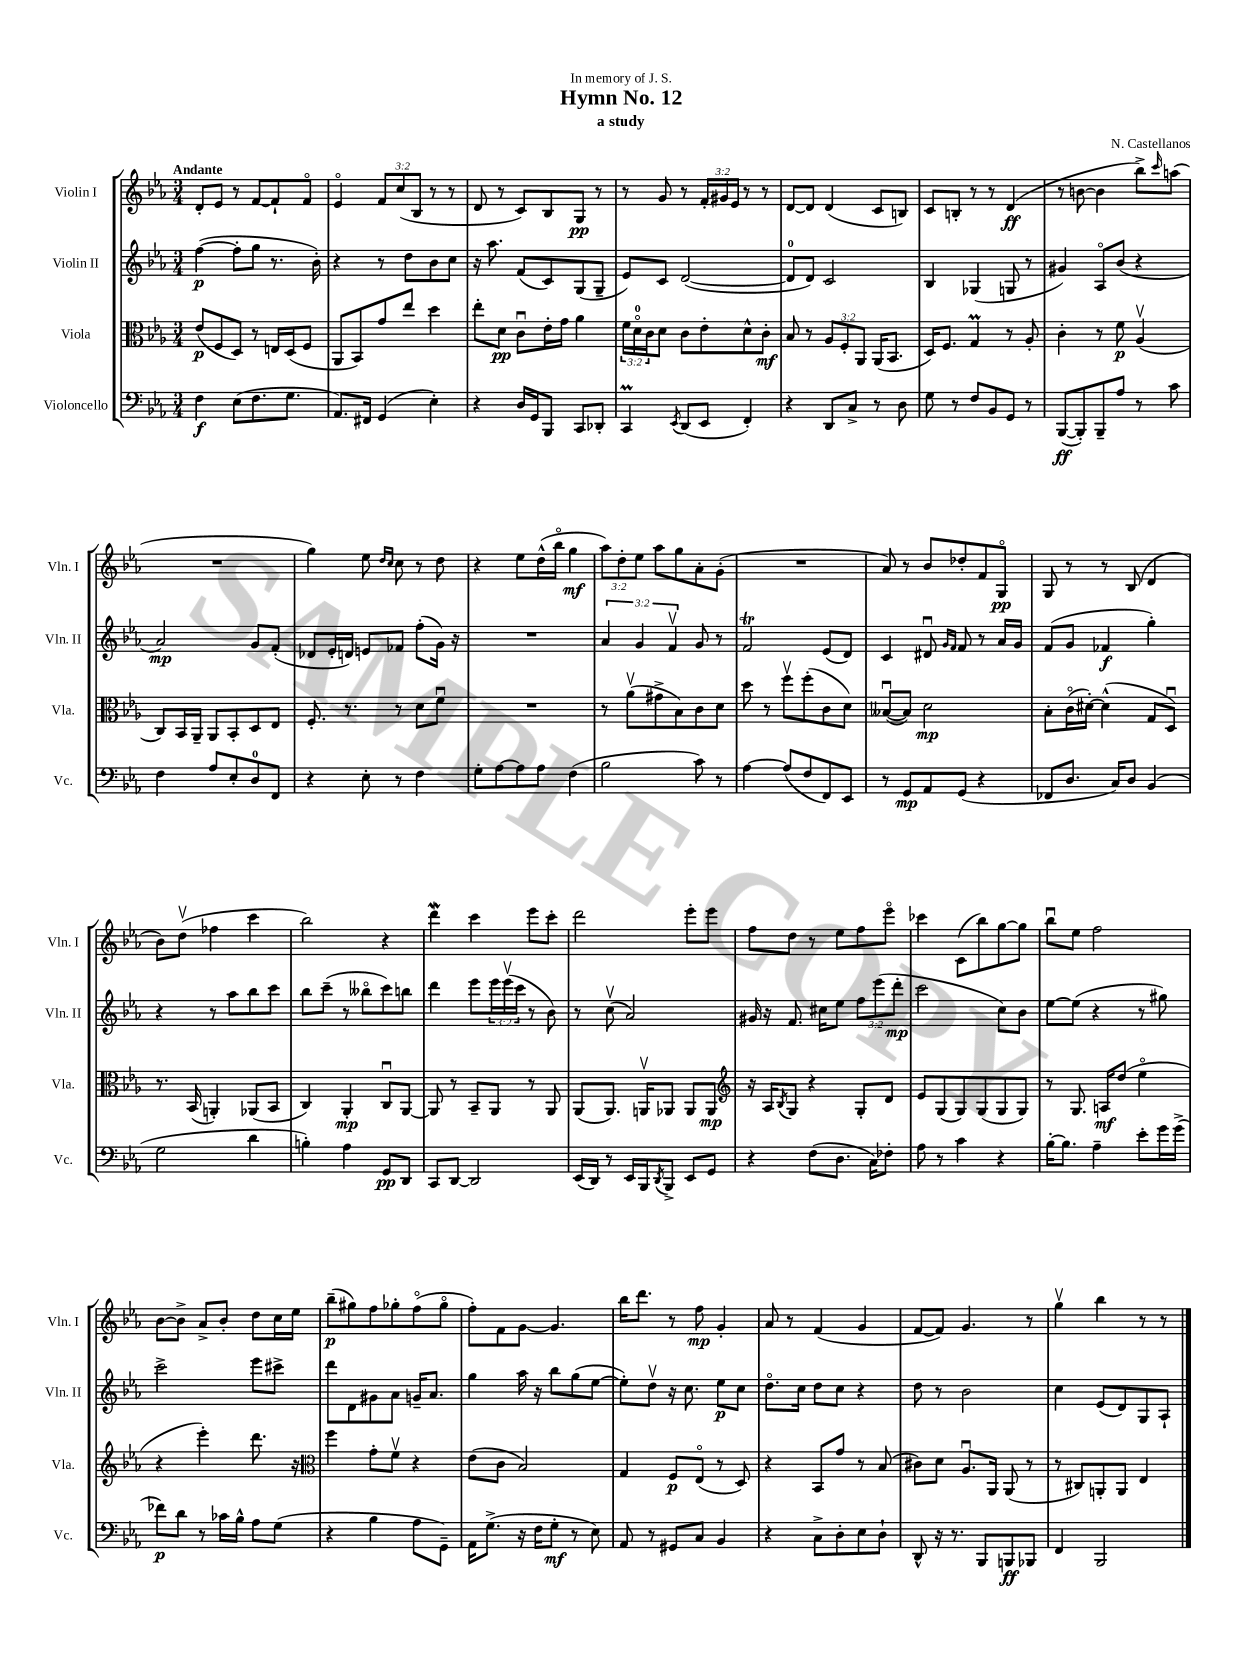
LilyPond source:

\header { title = "Hymn No. 12" composer = "N. Castellanos" subtitle = "a study" dedication = "In memory of J. S." }
<<
\new StaffGroup <<
\new Staff = "s0" \with { instrumentName = "Violin I" shortInstrumentName = "Vln. I" } {
    \clef treble \key ees \major \numericTimeSignature \time 3/4 \override Staff.TupletNumber.text = #tuplet-number::calc-fraction-text \tempo "Andante"
    d'8-. ees'8 r8 f'8~ f'8-! f'8\flageolet |
    ees'4\flageolet \tuplet 3/2 { f'8 c''8( bes8 } r8 r8 |
    d'8 r8 c'8) bes8 g8\pp r8 |
    r8 g'8 r8 \tuplet 3/2 { f'16-. gis'16 ees'16 } r8 r8 |
    d'8~ d'8 d'4( c'8 b8) |
    c'8 b8-. r8 r8 d'4\ff( |
    r8 b'8~ b'4 bes''8->) \grace { c'''16 } a''8( |
    R2. |
    g''4) ees''8 \grace { d''16 c''16 } c''8 r8 d''8 |
    r4 ees''8 d''16-^( bes''16\flageolet g''4\mf |
    \tuplet 3/2 { aes''8) d''8-. ees''8 } aes''8 g''8 aes'8-. g'8-.( |
    R2. |
    aes'8) r8 bes'8 des''8-. f'8 g8\flageolet\pp |
    g8 r8 r8 bes8( d'4 |
    bes'8) d''8\upbow( fes''4 c'''4 |
    bes''2) r4 |
    d'''4\mordent c'''4 ees'''8 c'''8-. |
    d'''2 ees'''8-. ees'''8 |
    f''8 d''8 r8 ees''8 f''8 ees'''8\flageolet |
    ces'''4 c'8( bes''8) g''8~ g''8 |
    bes''8\downbow ees''8 f''2 |
    bes'8~ bes'8-> aes'8-> bes'8-. d''8 c''16 ees''16 |
    bes''8--\p( gis''8) f''8 ges''8-. f''8\flageolet( ges''8\flageolet |
    f''8-.) f'8 g'8~ g'4. |
    bes''16 d'''8. r8 f''8\mp g'4-. |
    aes'8 r8 f'4( g'4 |
    f'8~ f'8) g'4. r8 |
    g''4\upbow bes''4 r8 r8 \bar "|." |
}
\new Staff = "s1" \with { instrumentName = "Violin II" shortInstrumentName = "Vln. II" } {
    \clef treble \key ees \major \numericTimeSignature \time 3/4 \override Staff.TupletNumber.text = #tuplet-number::calc-fraction-text
    f''4~\p( f''8-. g''8 r8. bes'16-.) |
    r4 r8 d''8 bes'8 c''8 |
    r16 aes''8. f'8( c'8) g8( g8-- |
    ees'8) c'8 d'2~( |
    d'8-0 d'8) c'2 |
    bes4 ges4( g8 r8 |
    gis'4) aes8\flageolet bes'8( r4 |
    aes'2\mp) g'8 f'8-.( |
    des'8 ees'16-. d'16) e'8 fes'8 f''8-.( g'16) r16 |
    R2. |
    \tuplet 3/2 { aes'4 g'4 f'4\upbow } g'8 r8 |
    f'2\trill ees'8( d'8) |
    c'4 dis'8\downbow \grace { g'16 f'16 } f'8 r8 aes'16 g'16 |
    f'8( g'8 fes'4\f g''4-.) |
    r4 r8 aes''8 bes''8 c'''8 |
    bes''8 c'''8--( r8 beses''8\flageolet c'''8) b''8 |
    d'''4 ees'''8 \tuplet 3/2 { ees'''16 ees'''16\upbow( c'''16 } r8 bes'8) |
    r8 c''8\upbow( aes'2) |
    gis'16 r16 f'8. cis''16 ees''8 \tuplet 3/2 { f''8 ees'''8( d'''8-.\mp } |
    c'''2 c''8) bes'8 |
    ees''8~ ees''8( r4 r8 gis''8) |
    c'''2-> ees'''8 cis'''8-> |
    d'''8 d'8 gis'8 aes'8 g'16-- aes'8. |
    g''4 aes''16 r16 bes''8 g''8( ees''8~ |
    ees''8-.) d''8\upbow r16 c''8. ees''8\p c''8 |
    d''8.\flageolet c''16 d''8 c''8 r4 |
    d''8 r8 bes'2 |
    c''4 ees'8( d'8) g8 aes8-! \bar "|." |
}
\new Staff = "s2" \with { instrumentName = "Viola" shortInstrumentName = "Vla." } {
    \clef alto \key ees \major \numericTimeSignature \time 3/4 \override Staff.TupletNumber.text = #tuplet-number::calc-fraction-text
    ees'8\p( f8 d8) r8 e16 d16( f8 |
    aes,8 bes,8) g'8 ees''8 d''4 |
    ees''8-. d'8\pp c'8\downbow ees'16-. g'16 aes'4 |
    \tuplet 3/2 { f'16 d'16-0\flageolet c'16 } d'8 c'8 ees'8-. d'8-^ c'8-.\mf |
    bes8 r8 \tuplet 3/2 { aes8 f8-. aes,8 } aes,16( bes,8. |
    d16) f8. g4\prall r8 aes8-. |
    c'4-. r8 f'8\p aes4\upbow( |
    c8) bes,16 aes,16-- aes,8 bes,8-. d8 ees8 |
    f8.-. r8. r8 d'8 f'8\downbow |
    R2. |
    r8 aes'8\upbow( gis'8-> bes8) c'8 d'8 |
    d''8 r8 f''8\upbow f''8-.( c'8 d'8) |
    beses8~\downbow( beses8) d'2\mp |
    bes8-. c'16\flageolet( dis'16~-.) dis'4-^( g8 d8\downbow) |
    r8. bes,16( a,4-.) aes,8( bes,8 |
    c4) aes,4-.\mp c8\downbow aes,8~ |
    aes,8 r8 bes,8-- aes,8 r8 aes,8 |
    aes,8( aes,8.) a,16\upbow aes,8 aes,8 aes,8\mp |
    \clef treble r16 aes16 \acciaccatura { bes8 } g8 r4 g8-. d'8 |
    ees'8 g8( g8) g8( g8 g8) |
    r8 g8. a16\mf d''8( ees''4\flageolet |
    r4 ees'''4-.) d'''8. r16 |
    \clef alto f''4 g'8-. f'8\upbow r4 |
    ees'8( c'8 bes2) |
    g4 f8\p ees8\flageolet( r8 d8) |
    r4 bes,8 g'8 r8 bes8( |
    cis'8) d'8 aes8.\downbow aes,16 aes,8( r8 |
    r8 cis8) a,8-. a,8 ees4 \bar "|." |
}
\new Staff = "s3" \with { instrumentName = "Violoncello" shortInstrumentName = "Vc." } {
    \clef bass \key ees \major \numericTimeSignature \time 3/4
    f4\f ees8( f8. g8. |
    aes,8.) fis,16 g,4( ees4-.) |
    r4 d16 g,16 bes,,8 c,8 des,8-. |
    c,4\prall \acciaccatura { ees,8 } d,8( ees,8 f,4-.) |
    r4 d,8 c8-> r8 d8 |
    g8 r8 f8 bes,8 g,8 r8 |
    bes,,8~\ff( bes,,8-.) bes,,8-- aes8 r8 c'8 |
    f4 aes8 ees8-. d8-0 f,8 |
    r4 ees8-. r8 f4 |
    g8-. aes8~ aes8 aes8 f4( |
    bes2 c'8) r8 |
    aes4~ aes8( f8 f,8) ees,8 |
    r8 g,8\mp aes,8 g,8( r4 |
    fes,8 d8. c16) d8 bes,4( |
    g2 d'4 |
    b4-.) aes4 g,8\pp d,8 |
    c,8 d,8~ d,2 |
    ees,16( d,16) r8 ees,16 bes,,16 \acciaccatura { d,8 } bes,,8-> ees,8 g,8 |
    r4 f8( d8. c16) fes8-. |
    aes8 r8 c'4 r4 |
    bes16~-. bes8. aes4-- ees'8-. g'16 g'16->( |
    fes'8\p) d'8 r8 ces'16 bes16-^ aes8 g8( |
    r4 bes4 aes8 g,8--) |
    aes,16 g8.->( r16 f16 g8-.\mf r8 ees8) |
    aes,8 r8 gis,8 c8 bes,4 |
    r4 c8-> d8-. ees8 d8-! |
    d,8-^ r16 r8. bes,,8 b,,8\ff bes,,8 |
    f,4 bes,,2 \bar "|." |
}
>>
>>
\layout { \context { \Score \remove "Bar_number_engraver" } }
